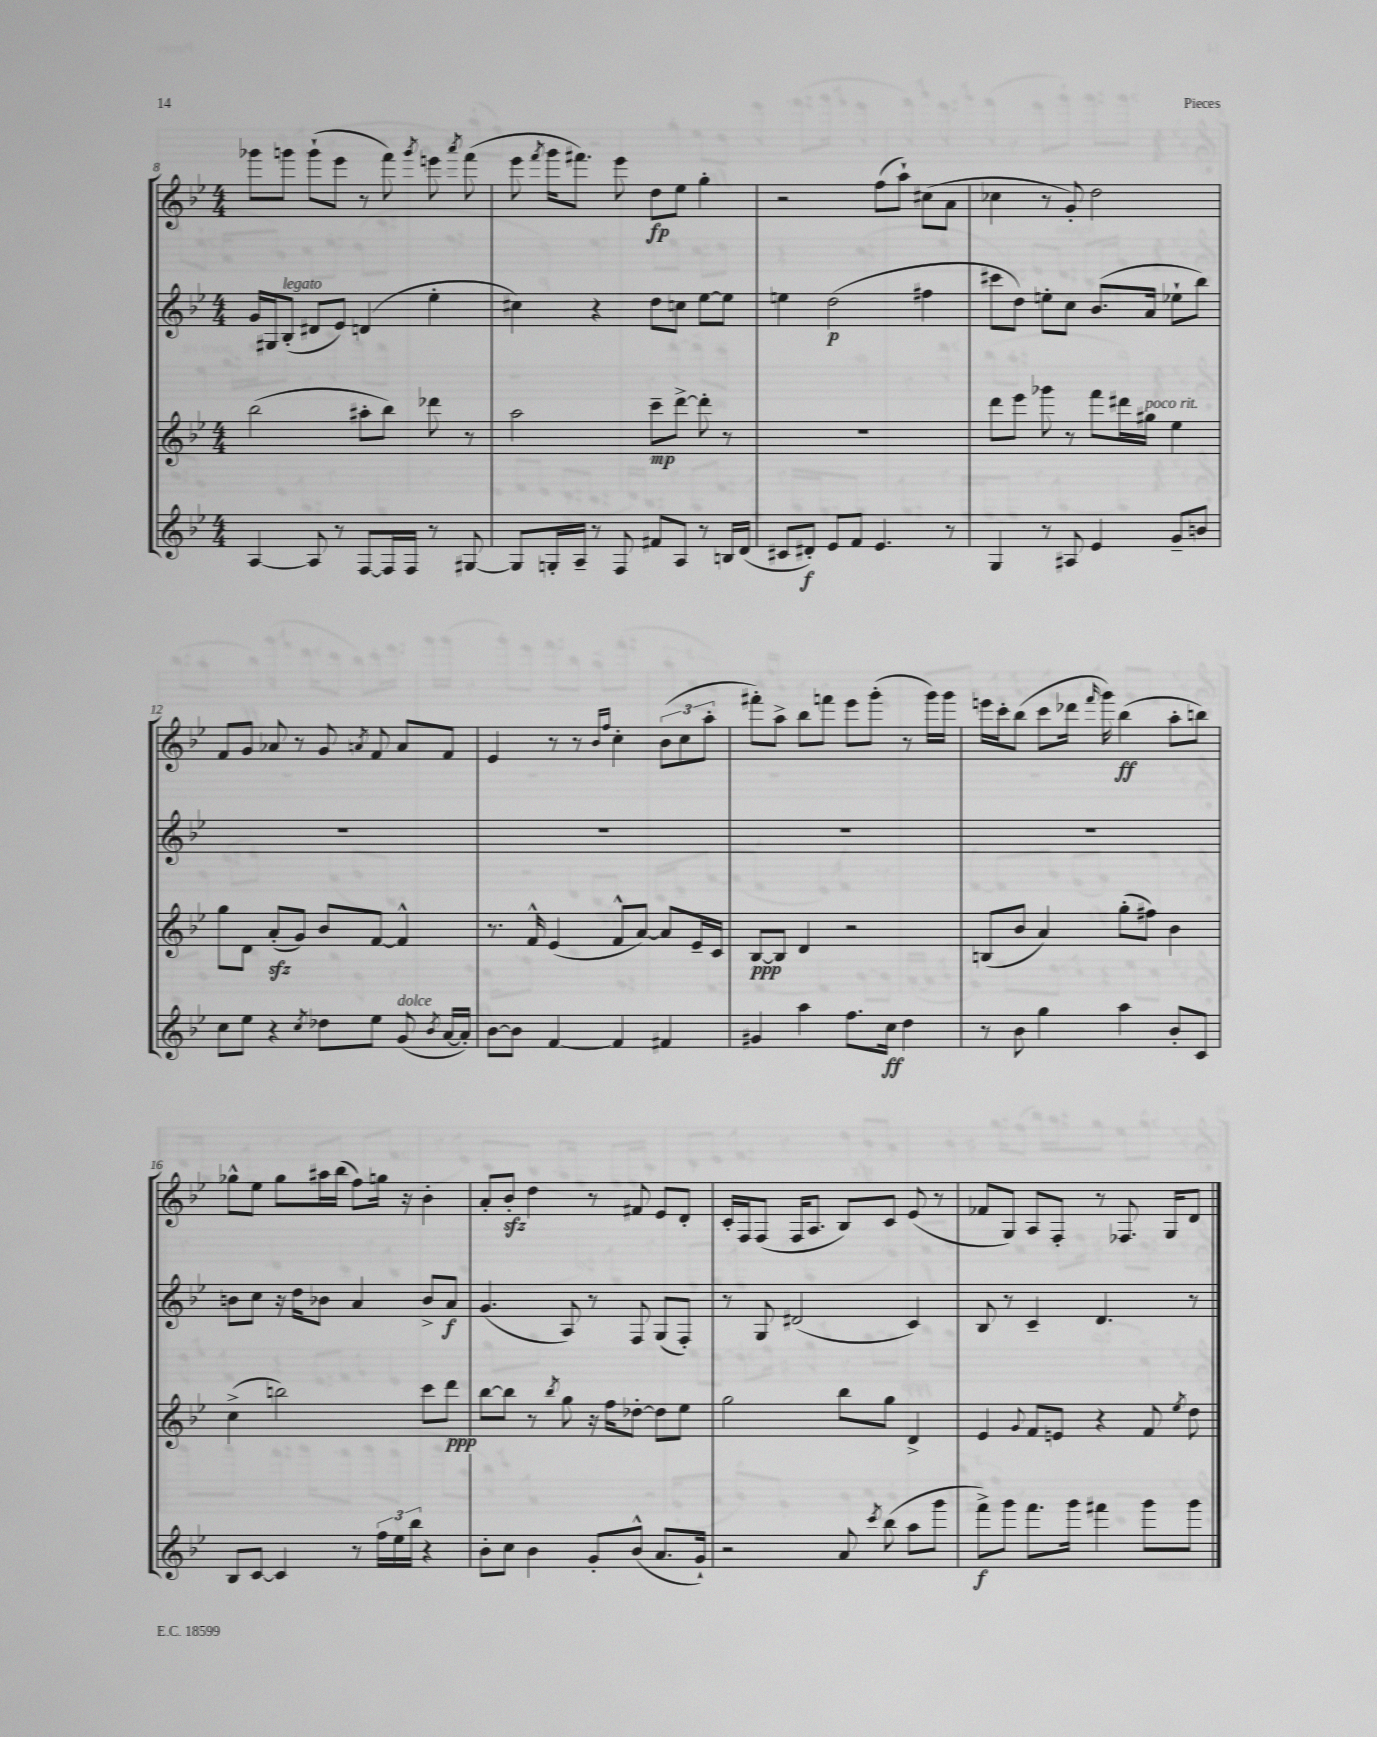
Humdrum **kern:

**kern	**kern	**kern	**kern
*staff4	*staff3	*staff2	*staff1
*clefG2	*clefG2	*clefG2	*clefG2
*k[b-e-]	*k[b-e-]	*k[b-e-]	*k[b-e-]
*M4/4	*M4/4	*M4/4	*M4/4
[4A	(2bb-	16g	8ggg-
.	.	16G#	.
.	.	(8B-'	8ggg
8A]	.	8d#	(8ggg`
8r	.	8e-)	8eee-
[8F	8aa#'	(4d	8r
16F]	8bb-)	.	8fff)
16F	.	.	.
.	.	.	8qggg
8r	8ddd-	4ee-'	8eee
.	.	.	8qaaa
[8G#	8r	.	(8fff
=	=	=	=
8G#]	2aa	4cc#)	8eee-
.	.	.	8qfff
16G'	.	.	16ggg
16A~	.	.	8.fff#)
8r	.	4r	.
8F	.	.	8eee-
8f#	8ccc~	8dd	8dd
8A	[8ddd^	8cc	8ee-
8r	8ddd']	[8ee-	4gg'
16B	8r	8ee-]	.
(16d	.	.	.
=	=	=	=
8c#	1r	4ee	2r
8d#')	.	.	.
8e-	.	(2dd	.
8f	.	.	.
4.e-	.	.	(8ff
.	.	.	8aa`)
.	.	4ff#	(8cc#
8r	.	.	8a
=	=	=	=
4G	8ddd	8ccc#	4cc-
.	8eee-	8dd)	.
8r	8ggg-	8ee'	8r
8A#	8r	8cc	8g')
4e-	8fff	(8.b-	2dd
.	16ddd#	.	.
.	16gg#	16a	.
8g~	4ee-	8ee-`	.
8b	.	8bb-)	.
=	=	=	=
8cc	8gg	1r	8f
8ee-	8d	.	8g
4r	(8a'	.	8a-
.	8g)	.	8r
8qcc	.	.	.
8dd-	8b-	.	8g
.	.	.	8qa
8ee-	[8f	.	8f
(8g	4f^^]	.	8a
8qb-	.	.	.
[16a	.	.	8f
16a'])	.	.	.
=	=	=	=
[8b-	8.r	1r	4e-
8b-]	.	.	.
.	16f^^	.	.
[4f	(4e-	.	8r
.	.	.	8r
.	.	.	16qqb-
.	.	.	16qqff
4f]	8f^^	.	4cc'
.	[8a)	.	.
4f#	8a]	.	(12b-
.	.	.	12cc
.	16e-~	.	.
.	.	.	12aa'
.	16c	.	.
=	=	=	=
4g#	[8B-	1r	8fff#')
.	8B-]	.	8aa^
4aa	4d	.	8bb-
.	.	.	8fff
8.ff	2r	.	8eee-
.	.	.	(8ggg'
16cc	.	.	.
4dd	.	.	8r
.	.	.	16ggg)
.	.	.	16ggg
=	=	=	=
8r	(8B	1r	16eee
.	.	.	16ccc'
8b-	8b-	.	(8bb-
4gg	4a)	.	8ccc
.	.	.	16ddd-
.	.	.	16qqfff
.	.	.	16ggg)
4aa	(8gg'	.	(4bb-
.	8ff#)	.	.
8b-'	4b-	.	8aa'
8c	.	.	8bb)
=	=	=	=
8B-	(4cc^	8b	8gg-^^
[8c	.	8cc	8ee-
4c]	2bb)	16r	8gg-
.	.	16dd	.
.	.	8b-	16aa#
.	.	.	(16bb-
8r	.	4a	8ff)
24ff	.	.	16gg
24ee-	.	.	.
.	.	.	16r
24bb-	.	.	.
4r	8ccc	8b-^	4b-'
.	8ddd	8a	.
=	=	=	=
8b-'	[8bb-	(4.g	8a'
8cc	8bb-]	.	8b-'
4b-	8r	.	4dd
.	8qbb-	.	.
.	8gg	8A)	.
8g'	16r	8r	8r
.	16ff	.	.
(8b-^^	[8dd-'	8F	8f#
8.a	8dd-]	(8G	8e-
.	8ee-	8F')	8d'
16g`)	.	.	.
=	=	=	=
2r	2gg	8r	16c'
.	.	.	16F
.	.	8G	(8F
.	.	(2d#	16F
.	.	.	8.A
8a	8bb-	.	8B-)
8qccc	.	.	.
(8bb-	8gg	.	8c
8aa	4d^	4c)	(8e-
8ggg	.	.	8r
=	=	=	=
8fff^)	4e-	8B-	8f-
8ggg	.	8r	8G)
.	8qqg	.	.
8.fff	8f	4c~	8A
.	8e	.	8F'
16ggg	.	.	.
4fff#	4r	4.d	8r
.	.	.	8.F-
8ggg	8f	.	.
.	.	.	16G
.	8qee-	.	.
8ggg	8dd	8r	8d
==	==	==	==
*-	*-	*-	*-
